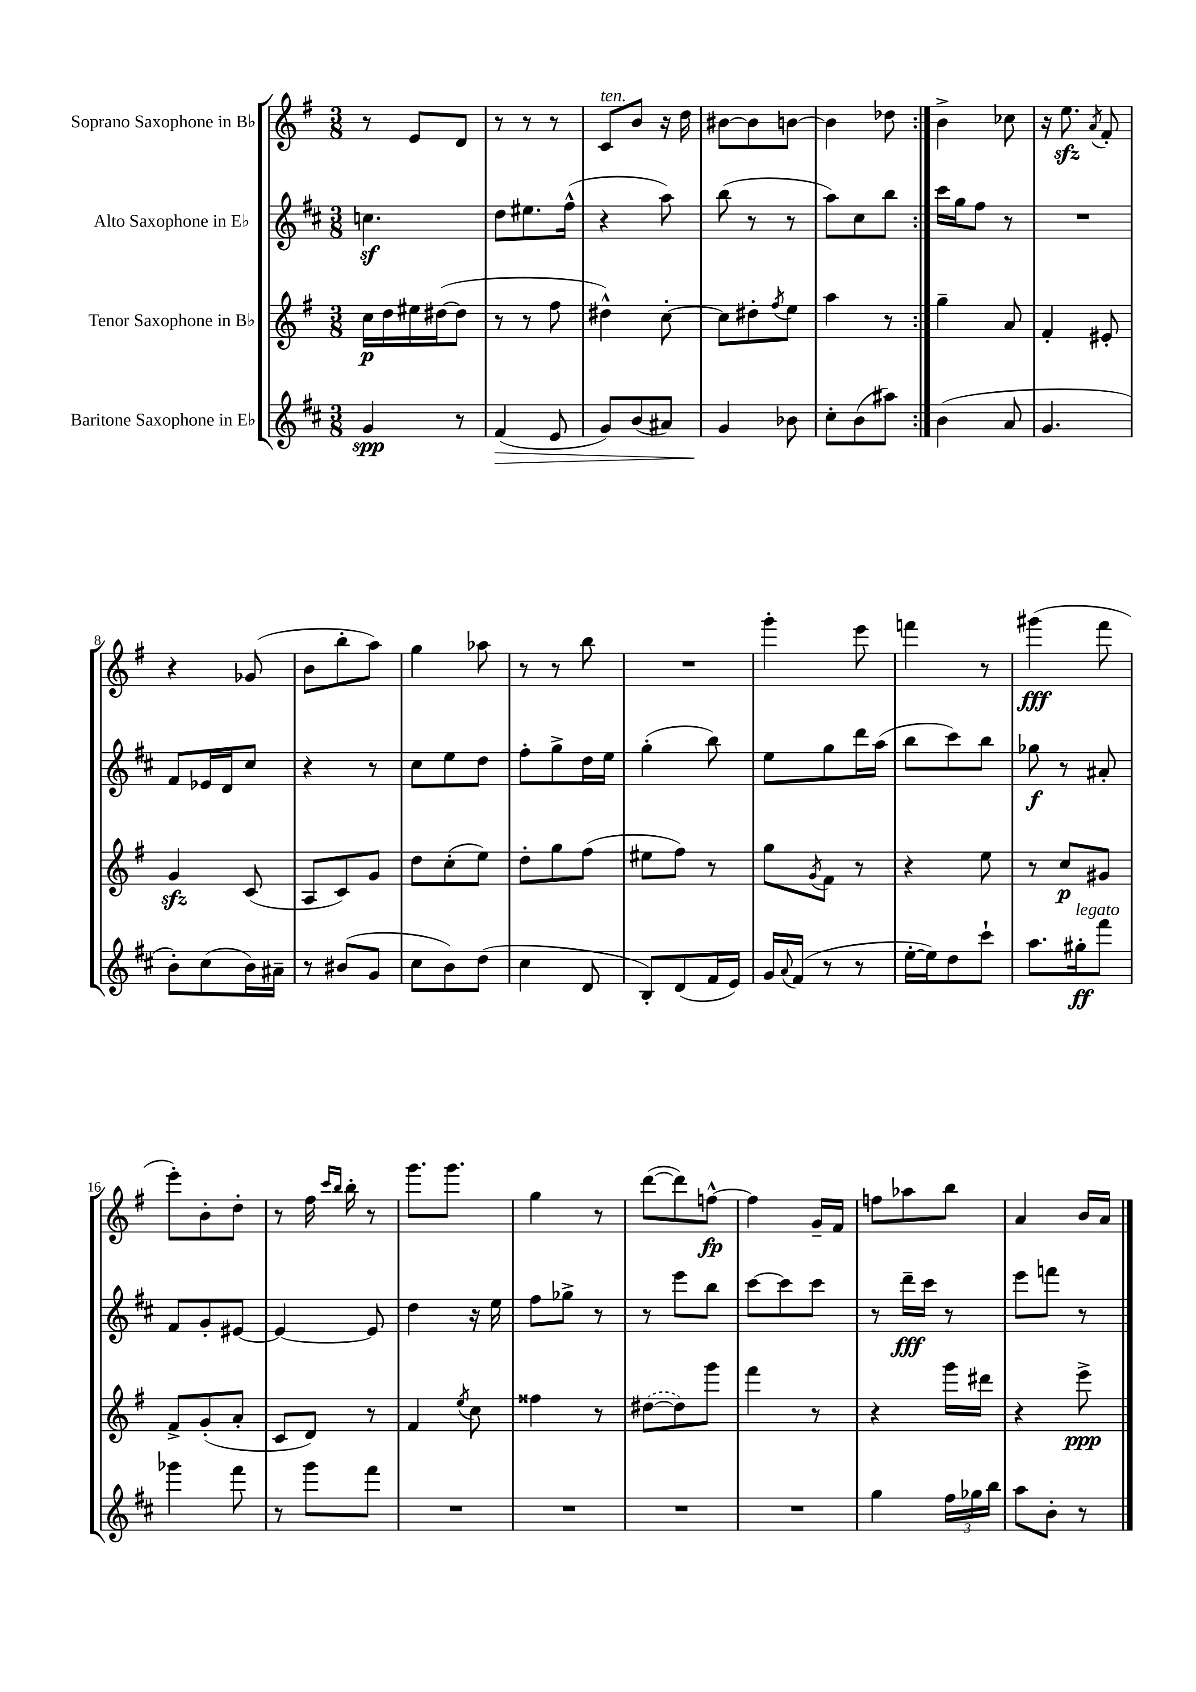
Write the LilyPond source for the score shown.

<<
\new StaffGroup <<
\new Staff = "s0" \with { instrumentName = "Soprano Saxophone in Bb" } {
    \clef treble \key g \major \numericTimeSignature \time 3/8
    \repeat volta 2 { r8 e'8 d'8 |
    r8 r8 r8 |
    c'8^\markup { \italic "ten." } b'8 r16 d''16 |
    bis'8~ bis'8 b'8~ |
    b'4 des''8 | }
    b'4-> ces''8 |
    r16 e''8.\sfz \acciaccatura { a'8 } fis'8-. |
    r4 ges'8( |
    b'8 b''8-. a''8) |
    g''4 aes''8 |
    r8 r8 b''8 |
    R4. |
    g'''4-. e'''8 |
    f'''4 r8 |
    gis'''4\fff( fis'''8 |
    e'''8-.) b'8-. d''8-. |
    r8 fis''16 \grace { c'''16 b''16 } b''16-. r8 |
    g'''8. g'''8. |
    g''4 r8 |
    d'''8~( d'''8) f''8~-^\fp |
    f''4 g'16-- fis'16 |
    f''8 aes''8 b''8 |
    a'4 b'16 a'16 \bar "|." |
}
\new Staff = "s1" \with { instrumentName = "Alto Saxophone in Eb" } {
    \clef treble \key d \major \numericTimeSignature \time 3/8
    \repeat volta 2 { c''4.\sf |
    d''8 eis''8. fis''16-^( |
    r4 a''8) |
    b''8( r8 r8 |
    a''8) cis''8 b''8 | }
    cis'''16 g''16 fis''8 r8 |
    R4. |
    fis'8 ees'16 d'16 cis''8 |
    r4 r8 |
    cis''8 e''8 d''8 |
    fis''8-. g''8-> d''16 e''16 |
    g''4-.( b''8) |
    e''8 g''8 d'''16 a''16( |
    b''8 cis'''8) b''8 |
    ges''8\f r8 ais'8-. |
    fis'8 g'8-. eis'8~ |
    eis'4~ eis'8 |
    d''4 r16 e''16 |
    fis''8 ges''8-> r8 |
    r8 e'''8 b''8 |
    cis'''8~ cis'''8 cis'''8 |
    r8 d'''16--\fff cis'''16 r8 |
    e'''8 f'''8 r8 \bar "|." |
}
\new Staff = "s2" \with { instrumentName = "Tenor Saxophone in Bb" } {
    \clef treble \key g \major \numericTimeSignature \time 3/8
    \repeat volta 2 { c''16\p d''16 eis''16 dis''16~( dis''8 |
    r8 r8 fis''8 |
    dis''4-^) c''8~-. |
    c''8 dis''8-. \acciaccatura { fis''8 } e''8 |
    a''4 r8 | }
    g''4-- a'8 |
    fis'4-. eis'8-. |
    g'4\sfz c'8( |
    a8 c'8) g'8 |
    d''8 c''8-.( e''8) |
    d''8-. g''8 fis''8( |
    eis''8 fis''8) r8 |
    g''8 \acciaccatura { g'8 } fis'8 r8 |
    r4 e''8 |
    r8 c''8\p gis'8 |
    fis'8-> g'8-.( a'8-. |
    c'8 d'8) r8 |
    fis'4 \acciaccatura { e''8 } c''8 |
    fisis''4 r8 |
    \once \slurDashed dis''8~( dis''8) g'''8 |
    fis'''4 r8 |
    r4 g'''16 dis'''16 |
    r4 e'''8->\ppp \bar "|." |
}
\new Staff = "s3" \with { instrumentName = "Baritone Saxophone in Eb" } {
    \clef treble \key d \major \numericTimeSignature \time 3/8
    \repeat volta 2 { g'4\spp r8 |
    fis'4\>( e'8 |
    g'8) b'8( ais'8) |
    g'4\! bes'8 |
    cis''8-. b'8( ais''8) | }
    b'4( a'8 |
    g'4. |
    b'8-.) cis''8( b'16) ais'16-- |
    r8 bis'8( g'8 |
    cis''8 b'8) d''8( |
    cis''4 d'8 |
    b8-.) d'8( fis'16 e'16) |
    g'16 \appoggiatura { a'8 } fis'16( r8 r8 |
    e''16~-. e''16) d''8 cis'''8-! |
    a''8. gis''16-.\ff^\markup { \italic "legato" } fis'''8 |
    ges'''4 fis'''8 |
    r8 g'''8 fis'''8 |
    R4. |
    R4. |
    R4. |
    R4. |
    g''4 \tuplet 3/2 { fis''16 ges''16 b''16 } |
    a''8 b'8-. r8 \bar "|." |
}
>>
>>
